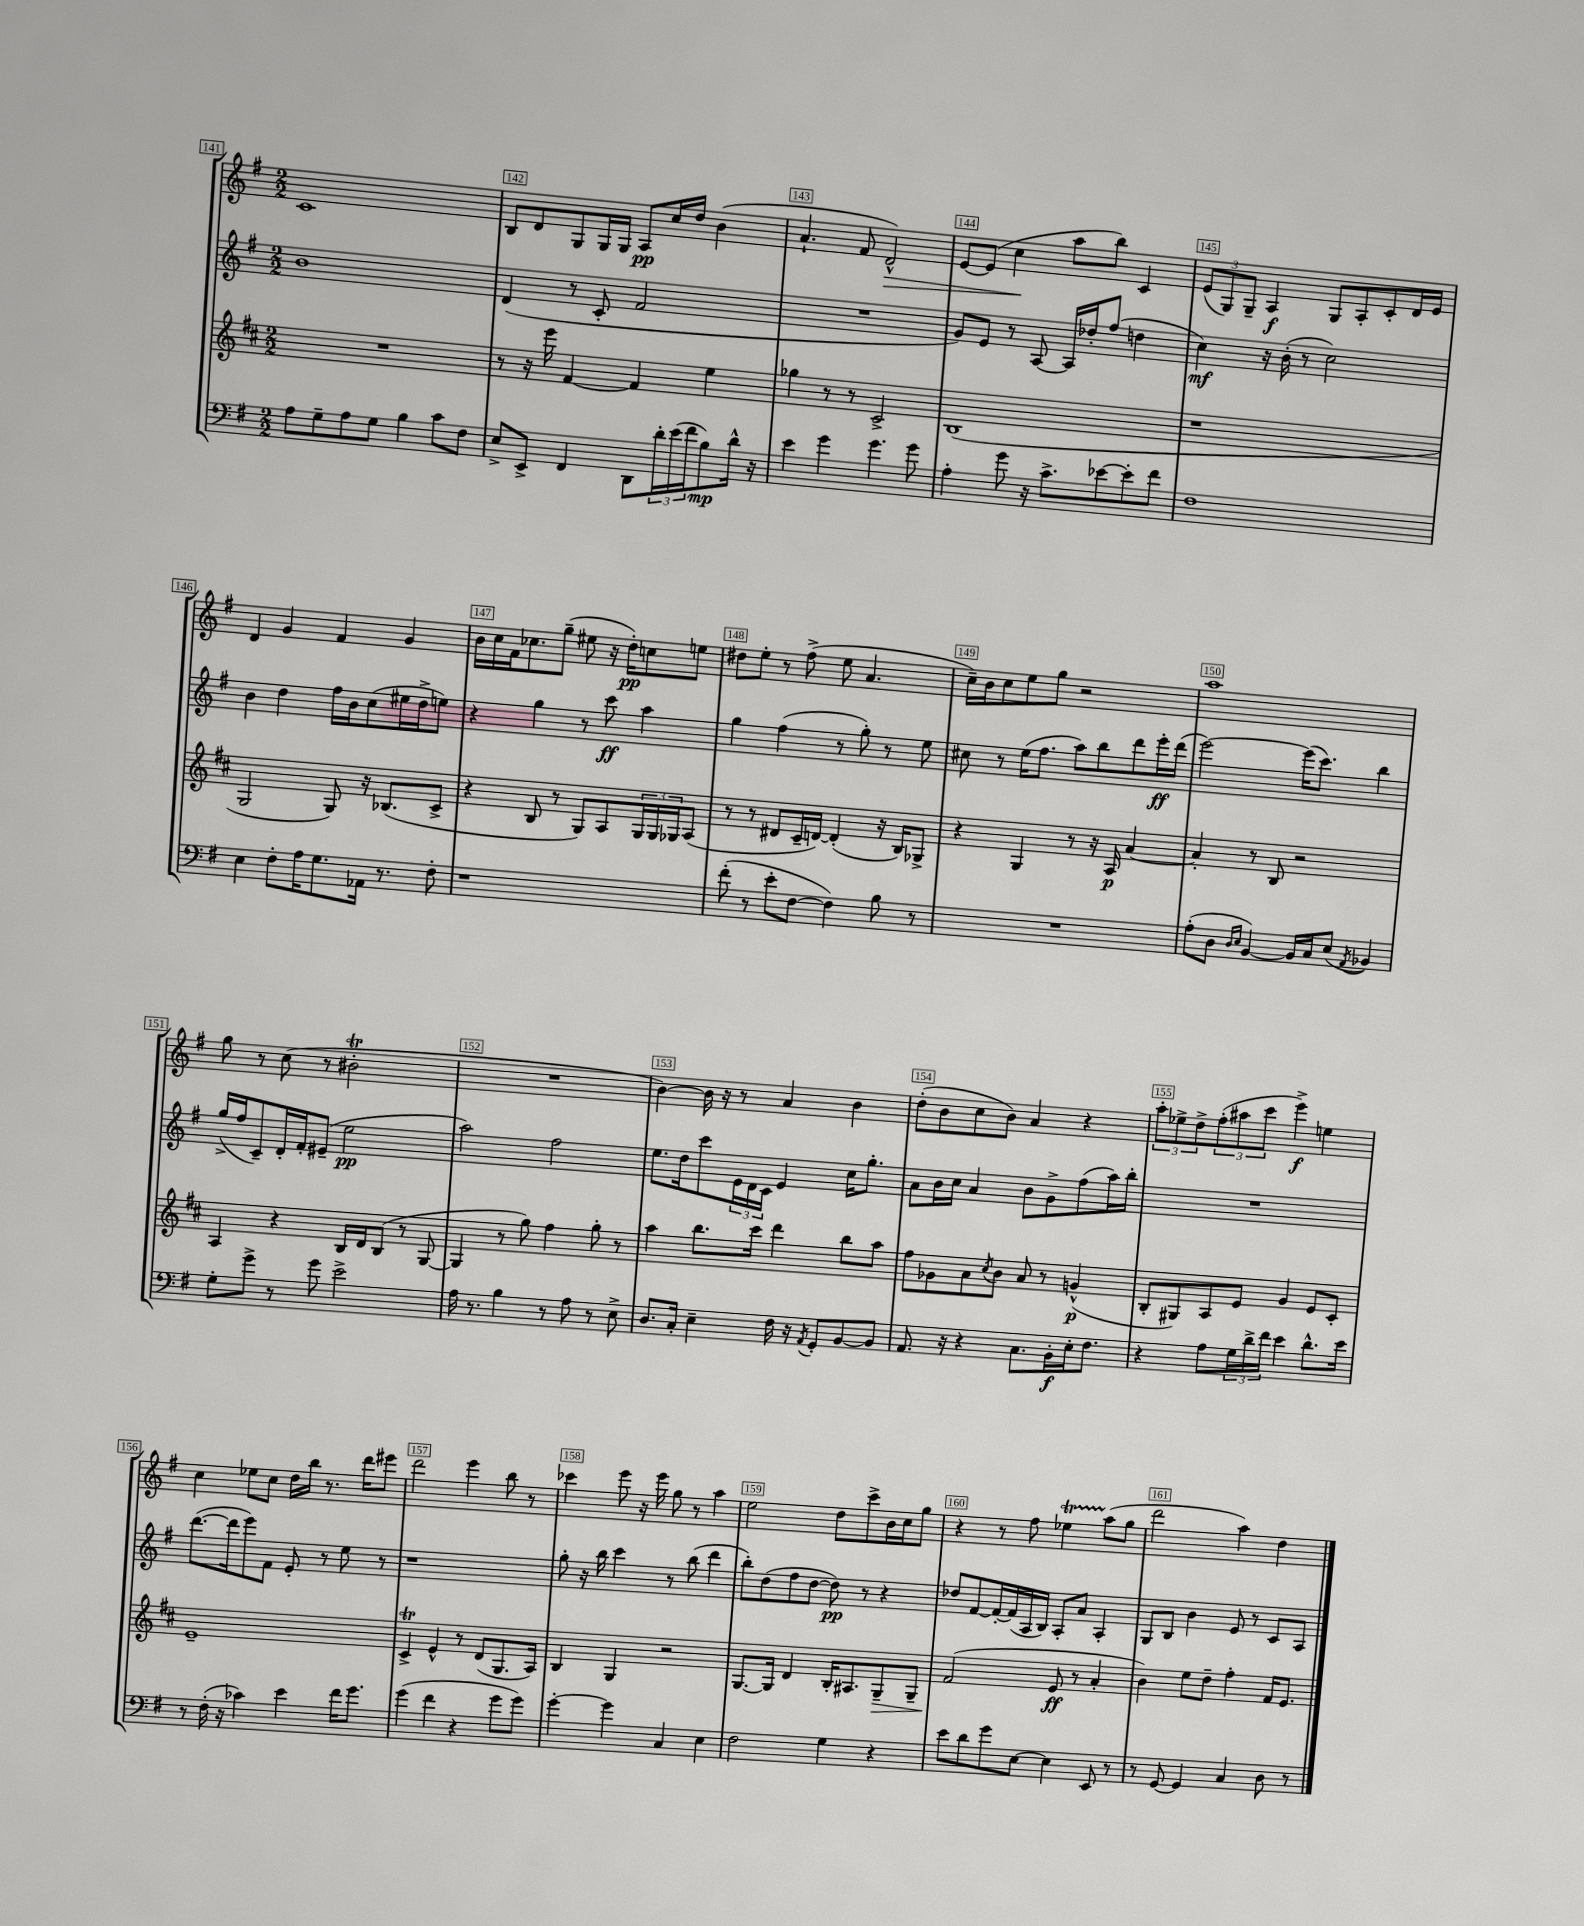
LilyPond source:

<<
\new StaffGroup <<
\new Staff = "s0" {
    \clef treble \key g \major \numericTimeSignature \time 2/2
    c'1 |
    b8 d'8 g8 g16 g16 a8\pp c''16 d''16 b'4( |
    a'4.-! fis'8 d'2-^\>) |
    e'8~ e'8( c''4\! a''8 b''8) c'4 |
    \tuplet 3/2 { e'8( g8) g8-- } a4\f g8 a8-. c'8-. d'16 e'16 |
    d'4 g'4 fis'4 g'4 |
    b'16 c''16 fis'16 ces''8. g''8--( eis''8 r16 d''16-.\pp) c''8 e''8 |
    dis''8 e''8-. r8 fis''8->( e''8 a'4. |
    c''16--) b'16 c''8 e''8 g''8 r2 |
    a''1 |
    g''8 r8 c''8( r8 bis'2-.\trill |
    R1 |
    b'4~) b'16 r16 r8 a'4 b'4 |
    d''8-.( b'8 c''8 b'8) a'4 r4 |
    \tuplet 3/2 { a''8-. ees''8-> d''8-> } \tuplet 3/2 { fis''8-.( ais''8 c'''8 } e'''4->\f) e''4 |
    c''4 ees''8 c''8 d''16 b''16 r8. d'''16 eis'''8 |
    d'''2 e'''4 b''8 r8 |
    ces'''4 e'''8 r16 e'''16 g''8 r8 a''4 |
    e''2 d''8 c'''8-> b'16 c''16 g''8 |
    r4 r8 fis''8 ees''4\startTrillSpan a''8\stopTrillSpan( g''8 |
    d'''2 a''4) d''4 \bar "|." |
}
\new Staff = "s1" {
    \clef treble \key g \major \numericTimeSignature \time 2/2
    b'1 |
    d'4( r8 c'8-. fis'2 |
    R1 |
    g'8) e'8 r8 a8~ a16 des''16-. fis''8( d''4 |
    c''4\mf) r16 b'16-.( r8 c''2) |
    b'4 d''4 fis''16 b'16 c''8( eis''16 d''16-> e''8) |
    r4 g''4 r8 c'''8\ff a''4 |
    g''4 fis''4( r8 g''8-.) r8 e''8 |
    cis''8 r8 e''16( fis''8. a''8) b''8 d'''8 e'''16-.\ff d'''16( |
    e'''2~) e'''16( c'''8.) b''4 |
    g''16->( fis''16 c'8--) d'16-. fis'16-. eis'8--( e''2\pp |
    a''2) fis''2 |
    e''8. d''16 c'''8 \tuplet 3/2 { e'16 d'16 c'16 } e'4 c''16 g''8.-. |
    a'8 b'16 c''16 a'4 b'8 g'8-> fis''8( a''16) b''16-. |
    R1 |
    d'''8.~( d'''16 e'''8) fis'8 e'8-. r8 e''8 r8 |
    r1 |
    g''8-. r16 b''16 c'''4 r8 b''8( d'''4 |
    b''8-.) d''8( fis''8 d''8~ d''8\pp) r8 r4 |
    des''8 fis'8~ fis'16~-. fis'16( a16 b16) a8-. a'8 a4-. |
    g8 b8 b'4 e'8 r8 c'8 a8 \bar "|." |
}
\new Staff = "s2" {
    \clef treble \key d \major \numericTimeSignature \time 2/2
    R1 |
    r8 r16 e'''16 fis'4~ fis'4 e''4 |
    ges''4 r8 r8 cis'2-> |
    b1( |
    r1 |
    g2 g8) r16 bes8.( cis'8-> |
    r4 b8 r8 g8) a8 \tuplet 3/2 { g16 g16 ges16 } a8( |
    r8 r8 dis'8 cis'16-- d'16~) d'4-.( r16 b16) ges8-> |
    r4 g4 r8 r16 a16\p a'4~ |
    a'4-. r8 b8 r2 |
    a4 r4 b16 d'16 b8( r8 g8~ |
    g4 r8 g''8) fis''4 g''8-. r8 |
    a''4 b''8. cis'''16 d'''4 b''8 a''8 |
    fis''8 ges'8 a'8 \acciaccatura { cis''8 } b'8 a'8 r8 g'4-^\p( |
    b8-. gis8) a8 e'8 g'4 e'8 cis'8-. |
    e'1-- |
    cis'4->\trill e'4-^ r8 d'8( g8. a16) |
    b4 g4 r2 |
    g8.~ g16 d'4 b16-. ais8. g8--\> g8-- |
    fis'2\!( e'8\ff r8 a'4-. |
    b'4) e''8 d''8-- fis''4-. fis'16 e'8. \bar "|." |
}
\new Staff = "s3" {
    \clef bass \key g \major \numericTimeSignature \time 2/2
    a8 g8-- a8 g8 b4 c'8 fis8 |
    e8-> e,8-> fis,4 d,8 \tuplet 3/2 { d'16-. e'16( fis'16 } b8\mp) d'16-^ r16 |
    e'4 g'4 g'4. g'8 |
    a4-. g'8 r16 c'8.-> ees'8~ ees'8-. fis'8 |
    fis1 |
    e4 fis8-. a16 g8. aes,16 r8. fis8-. |
    r1 |
    fis'8-.( r8 e'8-. fis8~ fis4) b8 r8 |
    R1 |
    a8-.( d8 \grace { d16 e16 } b,4~) b,16 c16 e8( \acciaccatura { a,8 } bes,4) |
    g8-. g'8-> r8 g'8 e'2-> |
    a16 r8. b4 r8 a8 r8 e8-> |
    d8. c16-. e4-- fis16 r16 \acciaccatura { a,8 } g,8-. b,8~ b,8 |
    a,8. r16 r4 c8. b,16-.\f e16-. fis8. |
    r4 a8 \tuplet 3/2 { g16 d'16-> fis'16 } e'4 d'8.-^ e'16 |
    r8 fis16-.( r16 ces'4) e'4 fis'16 g'8. |
    g'4( fis'4 r4 g'8 g'8) |
    g'4~-. g'4 c4 e4 |
    fis2 g4 r4 |
    e'8 d'8 g'8 e8~ e4 e,8 r8 |
    r8 g,8~ g,4 c4 d8 r8 \bar "|." |
}
>>
>>
\layout { \context { \Score currentBarNumber = #141 \override BarNumber.break-visibility = ##(#f #t #t) barNumberVisibility = #all-bar-numbers-visible \override BarNumber.stencil = #(make-stencil-boxer 0.1 0.3 ly:text-interface::print) } }
